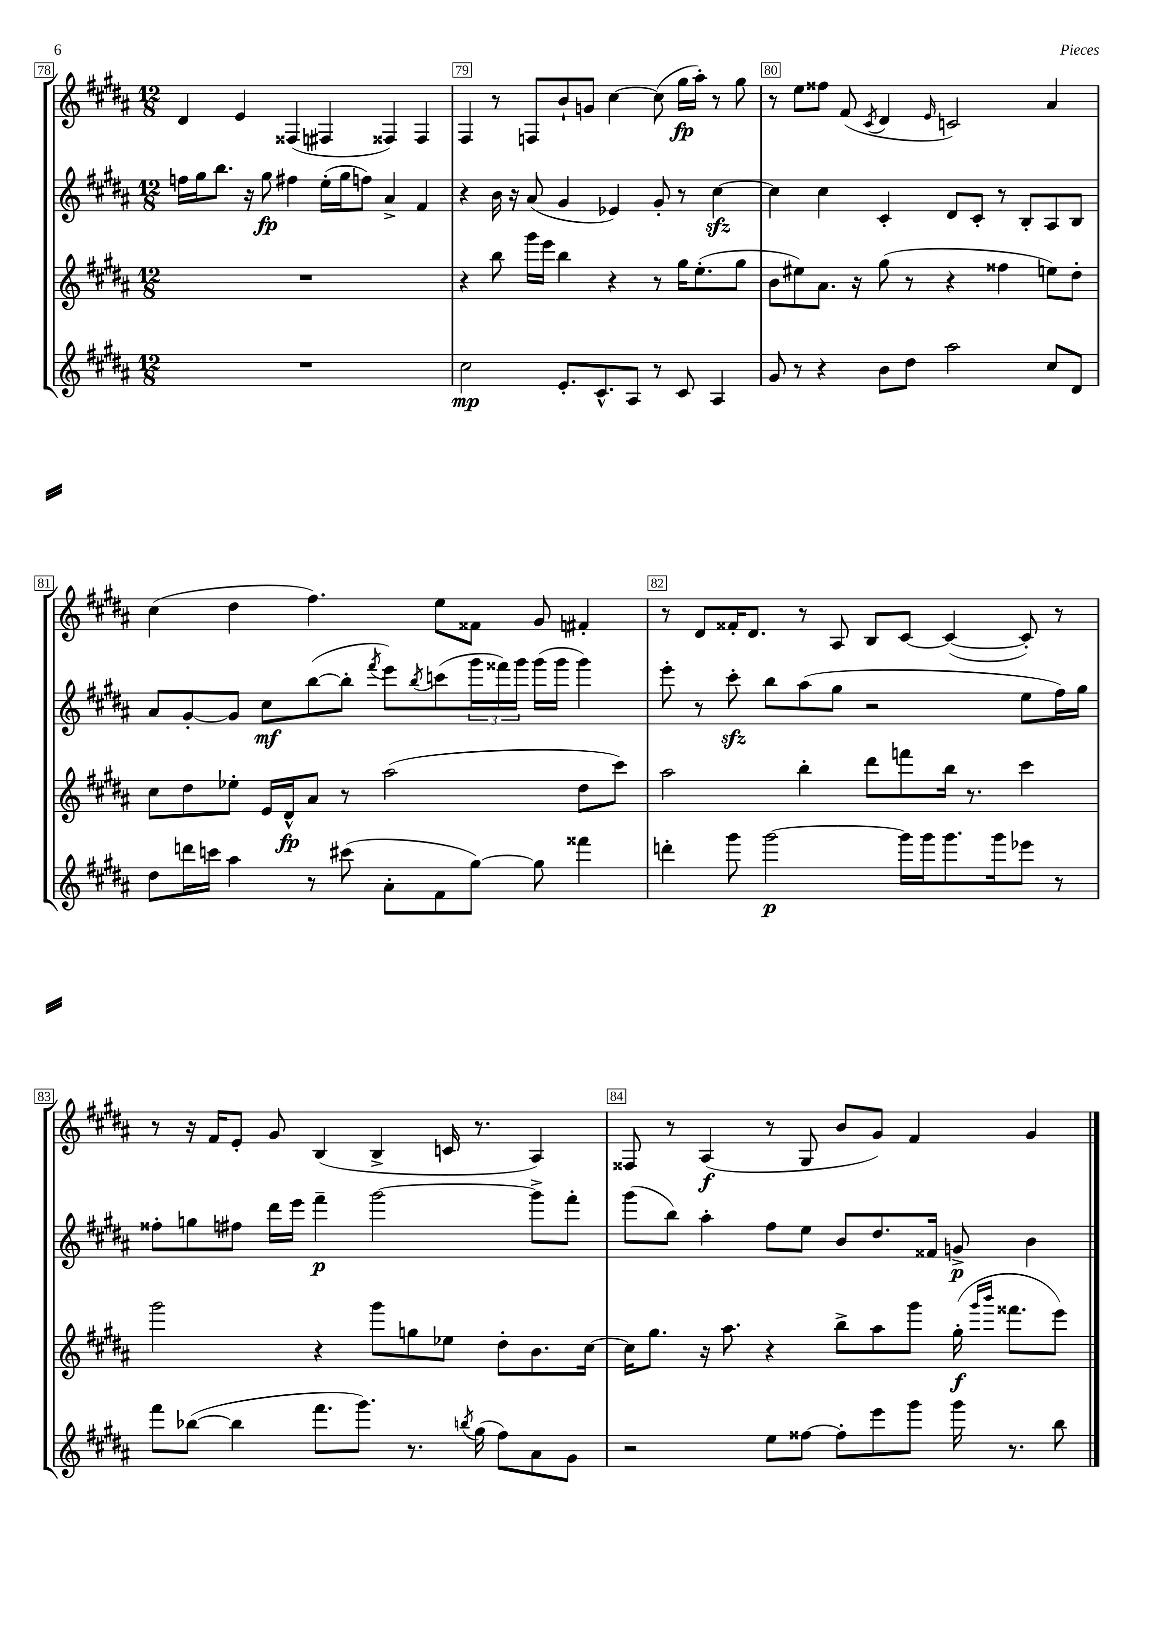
<<
\new StaffGroup <<
\new Staff = "s0" {
    \clef treble \key b \major \numericTimeSignature \time 12/8
    dis'4 e'4 fisis4( fis4 fisis4) fisis4 |
    fis4 r8 f8 b'8-! g'8 cis''4~ cis''8( gis''16\fp ais''16-.) r8 gis''8 |
    r8 e''8 fisis''8 fis'8( \acciaccatura { cis'8 } dis'4 \grace { e'16 } c'2) ais'4 |
    cis''4( dis''4 fis''4.) e''8 fisis'8 gis'8 fis'4-. |
    r8 dis'8 fisis'16-. dis'8. r8 ais8 b8 cis'8~ cis'4~( cis'8-.) r8 |
    r8 r16 fis'16 e'8-. gis'8 b4( b4-> c'16 r8. ais4) |
    fisis8 r8 ais4\f( r8 gis8 b'8 gis'8) fis'4 gis'4 \bar "|." |
}
\new Staff = "s1" {
    \clef treble \key b \major \numericTimeSignature \time 12/8
    f''16 gis''16 b''8. r16 gis''8\fp fis''4 e''16-.( gis''16 f''8) ais'4-> fis'4 |
    r4 b'16 r16 ais'8( gis'4 ees'4) gis'8-. r8 cis''4~\sfz |
    cis''4 cis''4 cis'4-. dis'8 cis'8-. r8 b8-. ais8 b8 |
    ais'8 gis'8~-. gis'8 cis''8\mf b''8~( b''8-. \acciaccatura { fis'''8 } e'''8) \acciaccatura { b''8 } c'''8( \tuplet 3/2 { gis'''16 fisis'''16) gis'''16 } gis'''16( gis'''16 gis'''4) |
    e'''8-. r8 cis'''8-.\sfz b''8 ais''8( gis''8 r2 e''8 fis''16) gis''16 |
    fisis''8-. g''8 fis''8 dis'''16 e'''16 fis'''4--\p gis'''2~ gis'''8-> fis'''8-. |
    gis'''8( b''8) ais''4-. fis''8 e''8 b'8 dis''8. fisis'16 g'8->\p b'4 \bar "|." |
}
\new Staff = "s2" {
    \clef treble \key b \major \numericTimeSignature \time 12/8
    R1. |
    r4 b''8 gis'''16 e'''16 b''4 r4 r8 gis''16 e''8.-.( gis''8 |
    b'8 eis''8) ais'8. r16 gis''8( r8 r4 fisis''4 e''8) dis''8-. |
    cis''8 dis''8 ees''8-. e'16 dis'16-^\fp ais'8 r8 ais''2( dis''8 cis'''8) |
    ais''2 b''4-. dis'''8 f'''8 b''16 r8. cis'''4 |
    gis'''2 r4 gis'''8 g''8 ees''8 dis''8-. b'8. cis''16~ |
    cis''16 gis''8. r16 ais''8. r4 b''8-> ais''8 gis'''8 gis''16-.\f( \grace { gis'''16 b'''16 } fisis'''8. e'''8) \bar "|." |
}
\new Staff = "s3" {
    \clef treble \key b \major \numericTimeSignature \time 12/8
    R1. |
    cis''2\mp e'8.-. cis'8.-^ ais8 r8 cis'8 ais4 |
    gis'8 r8 r4 b'8 dis''8 ais''2 cis''8 dis'8 |
    dis''8 d'''16 c'''16 ais''4 r8 cis'''8( ais'8-. fis'8 gis''8~) gis''8 fisis'''4 |
    d'''4-. gis'''8 gis'''2~\p gis'''16 gis'''16 gis'''8. gis'''16 ees'''8 r8 |
    fis'''8 bes''8~( bes''4 fis'''8. gis'''8.) r8. \acciaccatura { b''8 } gis''16( fis''8) ais'8 gis'8 |
    r2 e''8 fisis''8~ fisis''8-. e'''8 gis'''8 gis'''16 r8. b''8 \bar "|." |
}
>>
>>
\layout { \context { \Score currentBarNumber = #78 \override BarNumber.break-visibility = ##(#f #t #t) barNumberVisibility = #all-bar-numbers-visible \override BarNumber.stencil = #(make-stencil-boxer 0.1 0.3 ly:text-interface::print) } }
